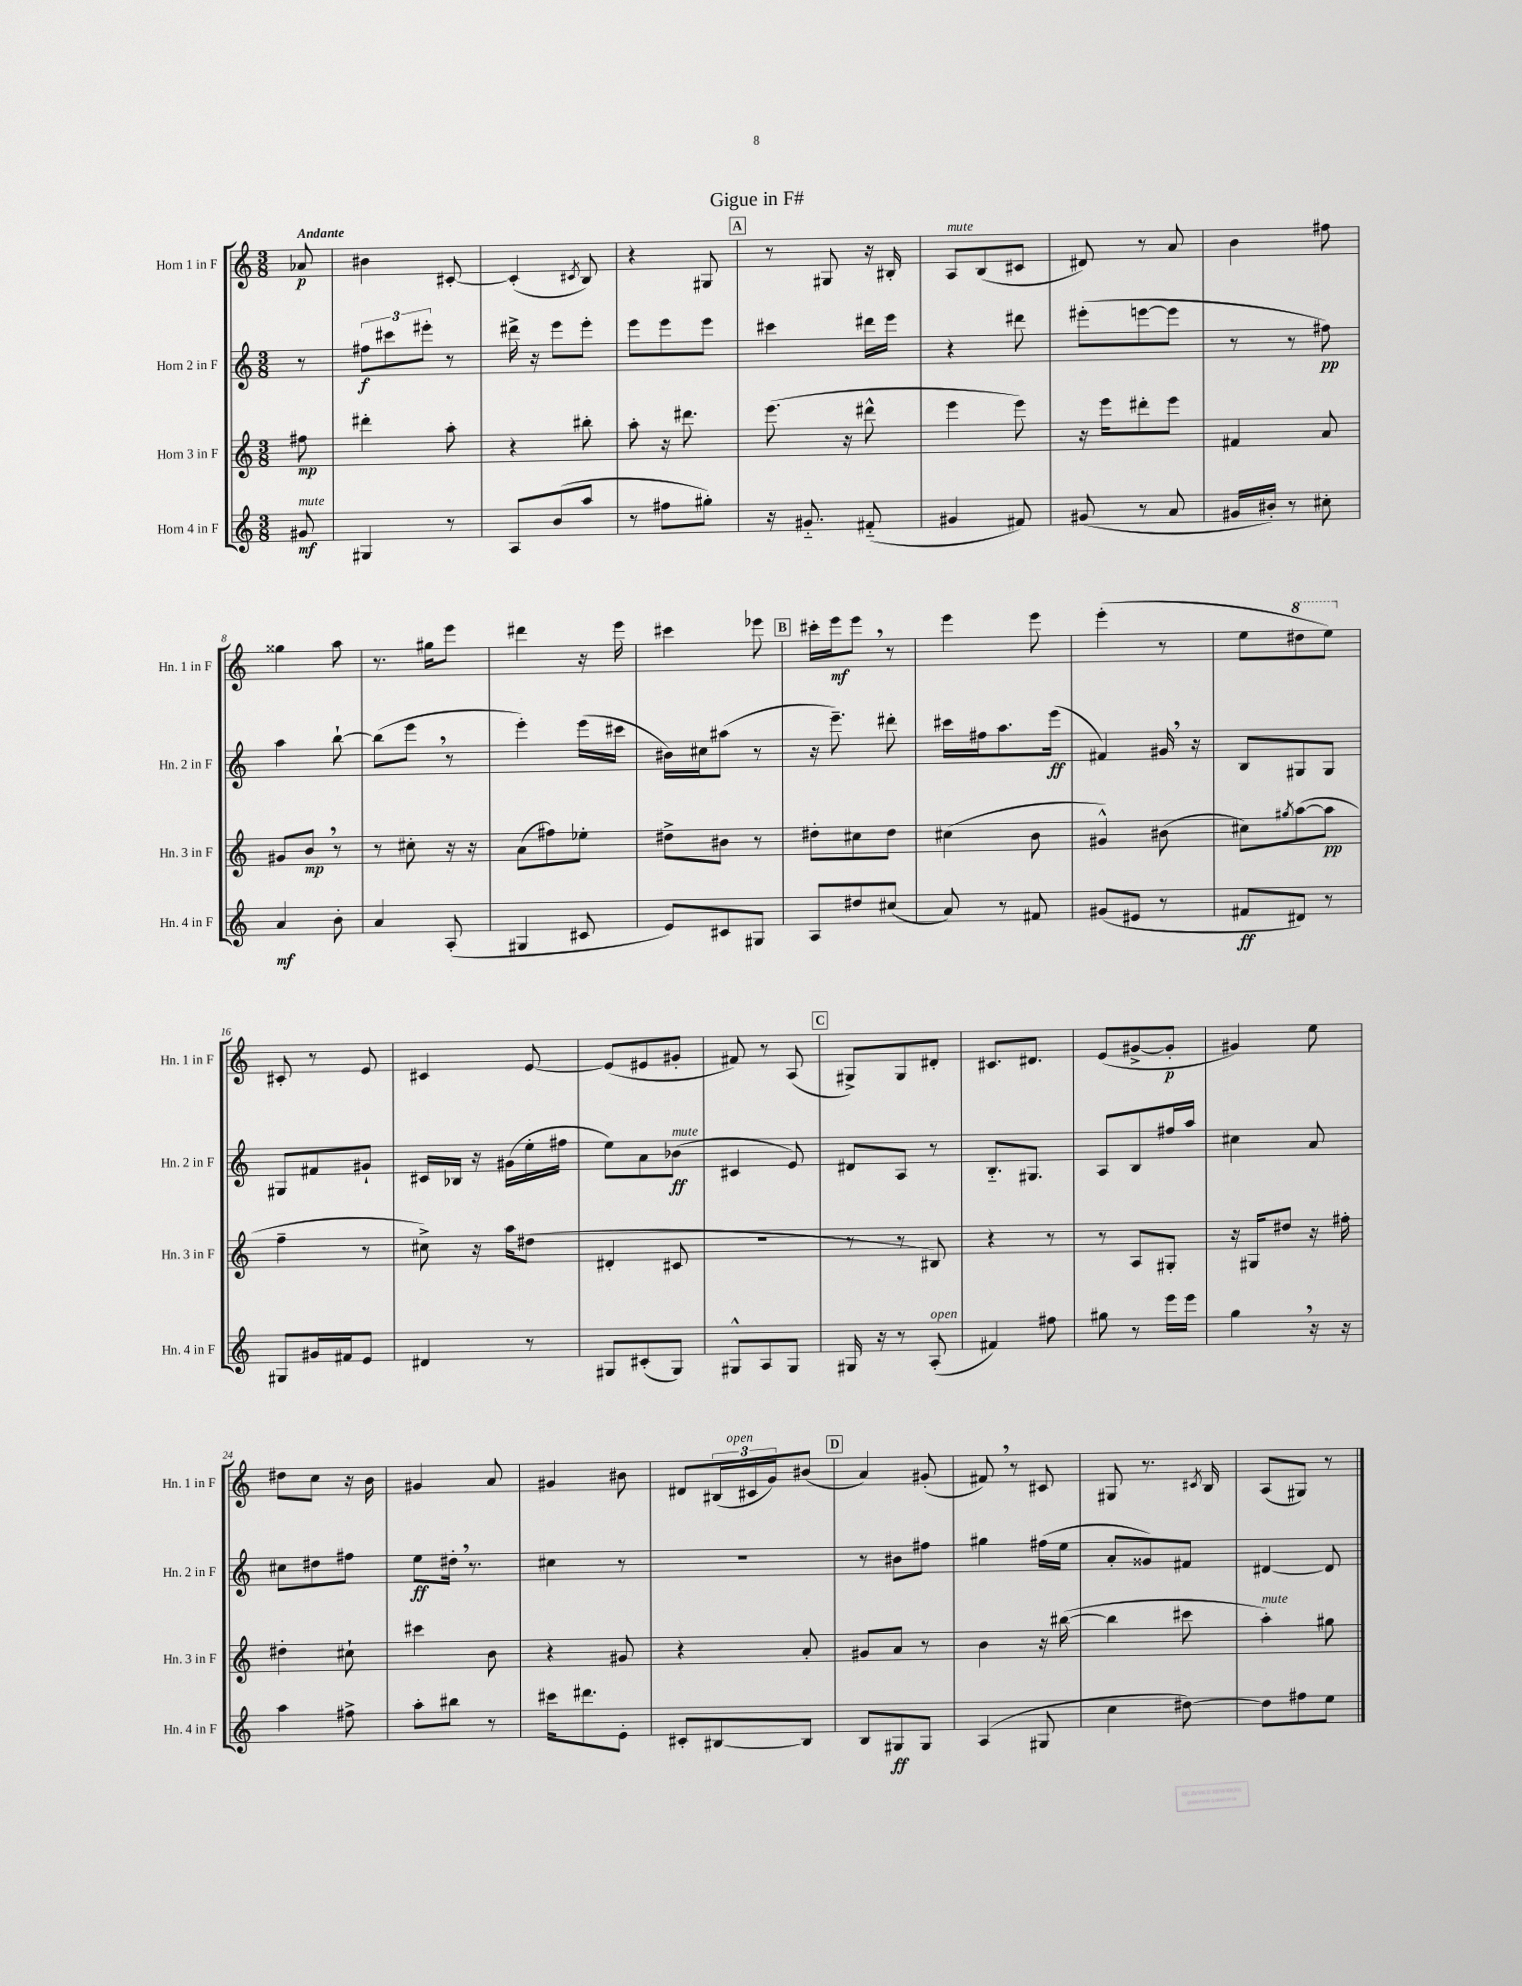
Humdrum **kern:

**kern	**kern	**kern	**kern
*staff4	*staff3	*staff2	*staff1
*clefG2	*clefG2	*clefG2	*clefG2
*k[]	*k[]	*k[]	*k[]
*M3/8	*M3/8	*M3/8	*M3/8
8g#/	8ff#\	8r	8a-/
=	=	=	=
4G#/	4ddd#'\	12ff#\L	4b#\
.	.	12ccc#\	.
.	.	12eee#'\J	.
8r	8aa'\	8r	[8c#'/
=	=	=	=
8A/L	4r	16ddd#^\	(4c#'/]
.	.	16r	.
(8b/	.	8eee\L	.
.	.	.	8qc#/
8aa/J	8bb#'\	8eee'\J	8B/)
=	=	=	=
8r	8aa'\	8eee\L	4r
8ff#\L	16r	8eee\	.
.	8.ddd#\	.	.
8gg#'\J)	.	8eee\J	8G#/
=	=	=	=
16r	(8.eee\	4ccc#\	8r
8.g#'~/	.	.	.
.	.	.	8G#/
.	16r	.	.
(8f#'~/	8ddd#^^\	16ddd#\LL	16r
.	.	16eee\JJ	16B#'/
=	=	=	=
4g#/	4eee\	4r	8A/L
.	.	.	(8B/
8f#/)	8eee\)	8ddd#\	8c#/J
=	=	=	=
(8g#/	16r	(8eee#'\L	8d#/)
.	16eee\LK	.	.
8r	8ddd#'\	[8eee\	8r
8a/	8eee\J	8eee\]J	8a/
=	=	=	=
16g#/LL	4f#/	8r	4b\
16b#'/JJ)	.	.	.
8r	.	8r	.
8cc#'\	8a/	8ff#\)	8ff#\
=	=	=	=
4a/	8g#/L	4aa\	4gg##\
.	8b/J	.	.
8b'\	8r	[8bb`\	8aa\
=	=	=	=
4a/	8r	(8bb\]L	8.r
.	8cc#'\	8eee\J	.
.	.	.	16gg#\LK
(8A'/	16r	8r	8eee\J
.	16r	.	.
=	=	=	=
4G#/	(8a\L	4eee'\)	4ddd#\
.	8ff#\)	.	.
8c#/	8ee-'\J	(16eee\LL	16r
.	.	16ccc#\JJ	16eee\
=	=	=	=
8e/L)	8dd#^\L	16b#\LL)	4ccc#\
.	.	16cc#\J	.
8c#/	8b#\J	(8aa#\J	.
8G#/J	8r	8r	8eee-\
=	=	=	=
8A/L	8dd#'\L	16r	16ccc#'\LL
.	.	8.eee~\)	16eee\J
8dd#/	8cc#\	.	8eee\J
(8cc#/J	8dd#\J	8ddd#'\	8r
=	=	=	=
8a/)	(4cc#\	16ccc#\LL	4eee\
.	.	16ff#\J	.
8r	.	8.aa\	.
8f#/	8b\	.	8eee\
.	.	(16eee\Jk	.
=	=	=	=
(8g#/L	4g#^^/)	4f#/)	(4eee'\
8e#/J	.	.	.
8r	(8b#\	16g#/	8r
.	.	16r	.
=	=	=	=
8f#/L	8cc#\L)	8B/L	8ee\L
.	8qgg#/	.	.
8d#/J)	([8aa\	8G#/	8ddd#\
8r	8aa\]J	8G#/J	8eee\J)
=	=	=	=
8G#/L	4ff~\	8G#/L	8c#'/
16g#/L	.	8f#/	8r
16f#/J	.	.	.
8e/J	8r	8g#`/J	8e/
=	=	=	=
4d#/	8cc#^\)	16c#/LL	4c#/
.	.	16B-/JJ	.
.	16r	16r	.
.	16aa\LK	(16g#\LL	.
8r	(8dd#\J	16ee'\	[8e/
.	.	16ff#\JJ	.
=	=	=	=
8G#/L	4d#'/	8ee\L)	(8e/]L
(8c#'/	.	8a\	8e#/
8G#/J)	8c#/	(8b-\J	8g#'/J
=	=	=	=
8G#^^/L	4.r	4c#/	8f#/)
8A/	.	.	8r
8G#/J	.	8e/)	(8A/
=	=	=	=
16G#/	8r	8d#/L	8G#^/L)
16r	.	.	.
8r	8r	8A/J	8G#/
(8A'/	8B#/)	8r	8d#'/J
=	=	=	=
4f#/)	4r	8.B'~/L	8.c#/L
.	.	8.G#/J	8.d#/J
8ff#\	8r	.	.
=	=	=	=
8gg#\	8r	8A/L	(8e/L
8r	8A/L	8B/	[8g#^/
16eee\LL	8G#'/J	16ff#/L	8g#'/]J
16eee\JJ	.	16aa/JJ	.
=	=	=	=
4gg\	16r	4cc#\	4g#/)
.	16G#/LK	.	.
.	8dd#/J	.	.
16r	16r	8a/	8ee\
16r	16ff#'\	.	.
=	=	=	=
4aa\	4dd#'\	8cc#\L	8dd#\L
.	.	8dd#\	8cc\J
8ff#^\	8cc#`\	8ff#\J	16r
.	.	.	16b\
=	=	=	=
8aa'\L	4ccc#\	8ee\L	4g#/
8bb#\J	.	16dd#'\Jk	.
.	.	8.r	.
8r	8b\	.	8a/
=	=	=	=
16ccc#\LK	4r	4cc#\	4g#/
8.ddd#\	.	.	.
8e'\J	8g#/	8r	8b#\
=	=	=	=
8c#'/L	4r	4.r	8d#/L
[8B#/	.	.	(24B#/L
.	.	.	24c#/
.	.	.	24g/J)
8B#/]J	8a'/	.	(8b#/J
=	=	=	=
8B/L	8g#/L	8r	4a/)
8G#/	8a/J	8b#\L	.
8G#/J	8r	8ff#\J	(8g#'/
=	=	=	=
(4A/	4b\	4gg#\	8f#/)
.	.	.	8r
8G#/	16r	(16ff#\LL	8c#/
.	([16bb#\	16ee\JJ	.
=	=	=	=
4cc\	4bb#\]	8a'/L	8G#/
.	.	8g##/)	8.r
[8dd#\)	8ccc#\	8f#/J	.
.	.	.	8qc#/
.	.	.	16B/
=	=	=	=
8dd#\]L	4aa'\)	[4d#/	(8A/L
8ff#\	.	.	8G#/J)
8ee\J	8gg#\	8d#/]	8r
==	==	==	==
*-	*-	*-	*-
